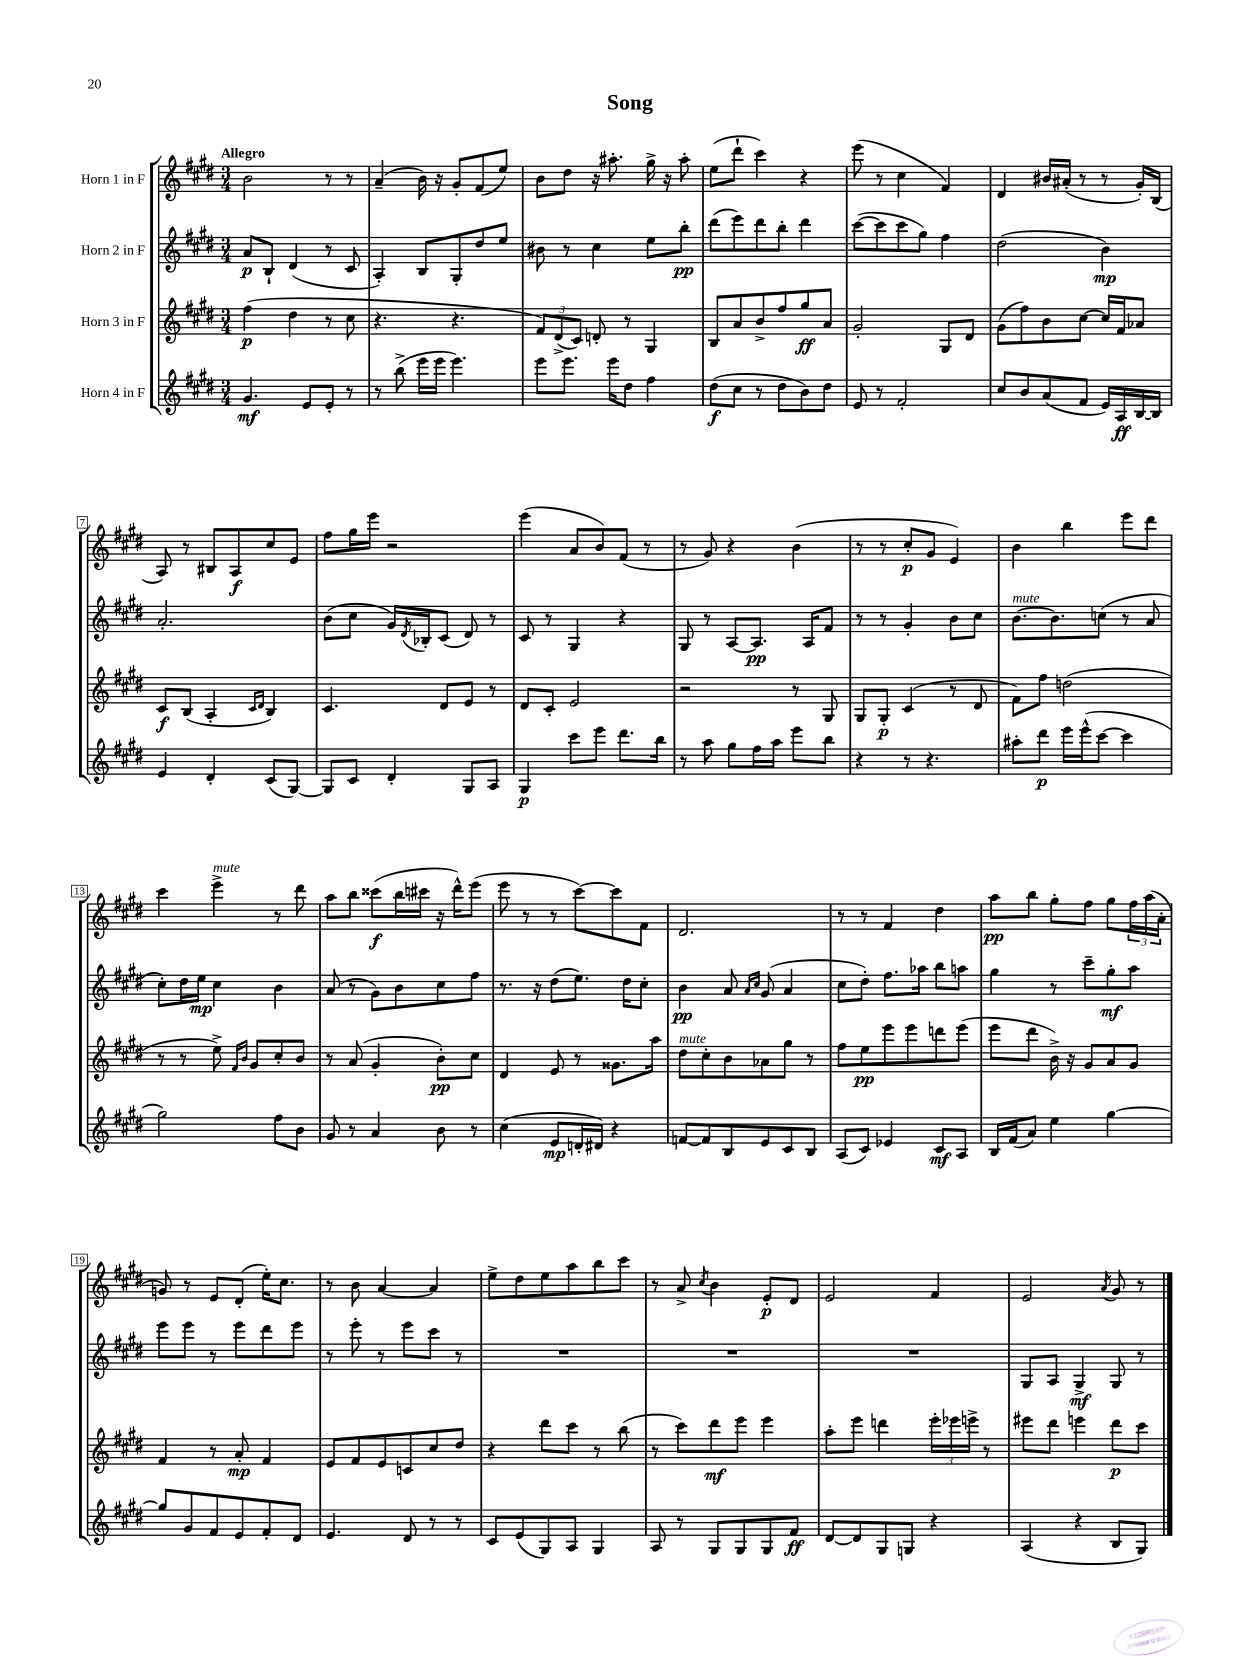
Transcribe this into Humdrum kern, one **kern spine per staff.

**kern	**kern	**kern	**kern
*staff4	*staff3	*staff2	*staff1
*clefG2	*clefG2	*clefG2	*clefG2
*k[f#c#g#d#]	*k[f#c#g#d#]	*k[f#c#g#d#]	*k[f#c#g#d#]
*M3/4	*M3/4	*M3/4	*M3/4
4.g#	(4ff#	8a	2b
.	.	8B`	.
.	4dd#	(4d#	.
8e	.	.	.
8e'	8r	8r	8r
8r	8cc#	8c#	8r
=	=	=	=
8r	4.r	4A')	(4a~
(8bb^	.	.	.
16eee	.	8B	16b)
16eee	.	.	16r
4.eee)	4.r	8G#'	8g#'
.	.	8dd#	(8f#
.	.	8ee	8ee)
=	=	=	=
8eee	12f#)	8b#	8b
.	(12d#^	.	.
8.eee	.	8r	8dd#
.	12c#)	.	.
.	8d'	4cc#	16r
16eee	.	.	8.aa#'
8dd#	8r	.	.
4ff#	4G#	8ee	16gg#^
.	.	.	16r
.	.	8bb'	8aa#'
=	=	=	=
(8dd#	8B	(8ddd#	(8ee
8cc#	8a	8eee)	8ddd#`
8r	8b^	8ddd#	4ccc#)
8dd#	8ff#	8bb'	.
8b)	8gg#	4ddd#	4r
8dd#	8a	.	.
=	=	=	=
8e	2g#'	([8ccc#	(8eee
8r	.	8ccc#]	8r
2f#'	.	8ccc#	4cc#
.	.	8gg#)	.
.	8G#	4ff#	4f#)
.	8d#	.	.
=	=	=	=
8cc#	(8g#	(2dd#	4d#
8b	8ff#)	.	.
(8a	8b	.	16b#
.	.	.	(16a#'
8f#	[8cc#	.	8r
16e)	16cc#]	4b)	8r
16A	16f#	.	.
[16B	8a-	.	16g#')
16B]	.	.	(16B
=	=	=	=
4e	8c#	2.a'	8A)
.	(8B	.	8r
4d#'	4A'	.	8B#
.	.	.	8A
.	16qqc#	.	.
.	16qqd#	.	.
(8c#	4B)	.	8cc#
[8G#)	.	.	8e
=	=	=	=
8G#]	4.c#	(8b	8ff#
8c#	.	8cc#	16gg#
.	.	.	16eee
4d#'	.	16g#)	2r
.	.	8qd#	.
.	.	16B-'	.
.	8d#	(8c#	.
8G#	8e	8d#)	.
8A	8r	8r	.
=	=	=	=
4G#	8d#	8c#	(4eee
.	8c#'	8r	.
8ccc#	2e	4G#	8a
8eee	.	.	8b)
8.ddd#	.	4r	(8f#
.	.	.	8r
16bb	.	.	.
=	=	=	=
8r	2r	8G#	8r
8aa	.	8r	8g#)
8gg#	.	[8A	4r
16ff#	.	8.A]	.
16aa	.	.	.
8eee	8r	.	(4b
.	.	16A	.
8bb	8G#	8f#	.
=	=	=	=
4r	8G#	8r	8r
.	8G#'	8r	8r
8r	(4c#	4g#'	8cc#'
4.r	.	.	8g#
.	8r	8b	4e)
.	8d#	8cc#	.
=	=	=	=
8aa#'	8f#)	[8.b	4b
8ddd#	8ff#	.	.
.	.	8.b]	.
16eee	(2dd	.	4bb
(16eee^^	.	.	.
[8ccc#	.	(8cc	.
4ccc#]	.	8r	8eee
.	.	8a	8ddd#
=	=	=	=
2gg#)	8r	8cc#')	4ccc#
.	8r	16dd#	.
.	.	16ee	.
.	8ee^)	4cc#	4eee^
.	16qqf#	.	.
.	16qqb	.	.
.	8g#	.	.
8ff#	8cc#'	4b	8r
8b	8b	.	8ddd#
=	=	=	=
8g#	8r	(8a	8aa
8r	(8a	8r	8bb
4a	4g#'	8g#)	(8ccc##
.	.	8b	16bb
.	.	.	16ccc#
8b	8b')	8cc#	16r
.	.	.	16ddd#^^)
8r	8cc#	8ff#	(8eee
=	=	=	=
(4cc#	4d#	8.r	8eee
.	.	.	8r
.	.	16r	.
8e	8e	(8dd#	8r
16d'	8r	8.ee)	[8ccc#)
16d#)	.	.	.
4r	8.g##	.	8ccc#]
.	.	16dd#	.
.	.	8cc#'	8f#
.	16aa	.	.
=	=	=	=
[8f	8dd#	4b	2.d#
8f]	8cc#'	.	.
8B	8b	8a	.
.	.	16qqa	.
.	.	16qqcc#	.
8e	8a-	(8g#	.
8c#	8gg#	4a	.
8B	8r	.	.
=	=	=	=
(8A	8ff#	8cc#	8r
8c#)	8ee	8dd#')	8r
4e-	8eee	8.ff#	4f#
.	8eee	.	.
.	.	16aa-	.
8c#	8ddd	8bb	4dd#
8A	(8eee	8aa	.
=	=	=	=
16B	8eee	4gg#	8aa
(16f#	.	.	.
8a)	8ddd#	.	8bb
4ee	16b^)	8r	8gg#'
.	16r	.	.
.	8g#	8ccc#~	8ff#
[4gg#	8a	8gg#'	8gg#
.	8g#	8aa	24ff#
.	.	.	(24aa
.	.	.	24a'
=	=	=	=
8gg#]	4f#	8eee	8g)
8g#	.	8eee	8r
8f#	8r	8r	8e
8e	8a'	8eee	(8d#'
8f#'	4f#	8ddd#	16ee')
.	.	.	8.cc#
8d#	.	8eee	.
=	=	=	=
4.e	8e	8r	8r
.	8f#	8eee'	8b
.	8e	8r	[4a
8d#	8c	8eee	.
8r	8cc#	8ccc#	4a]
8r	8dd#	8r	.
=	=	=	=
8c#	4r	2.r	8ee^
(8e	.	.	8dd#
8G#)	8ddd#	.	8ee
8A	8ccc#	.	8aa
4G#	8r	.	8bb
.	(8bb	.	8ccc#
=	=	=	=
8A	8r	2.r	8r
8r	8ccc#)	.	8a^
.	.	.	8qcc#
8G#	8ddd#	.	4b
8G#	8eee	.	.
8G#	4eee	.	8e'
8f#	.	.	8d#
=	=	=	=
[8d#	8aa'	2.r	2e
8d#]	8eee	.	.
8G#	4ddd	.	.
8G	.	.	.
4r	24eee'	.	4f#
.	24eee-	.	.
.	24eee^	.	.
.	8r	.	.
=	=	=	=
(4A	8eee#	8G#	2e
.	8ddd#	8A	.
4r	4eee	4G#^	.
.	.	.	8qa
8B	8ddd#	8G#	8g#
8G#)	8ccc#	8r	8r
==	==	==	==
*-	*-	*-	*-
